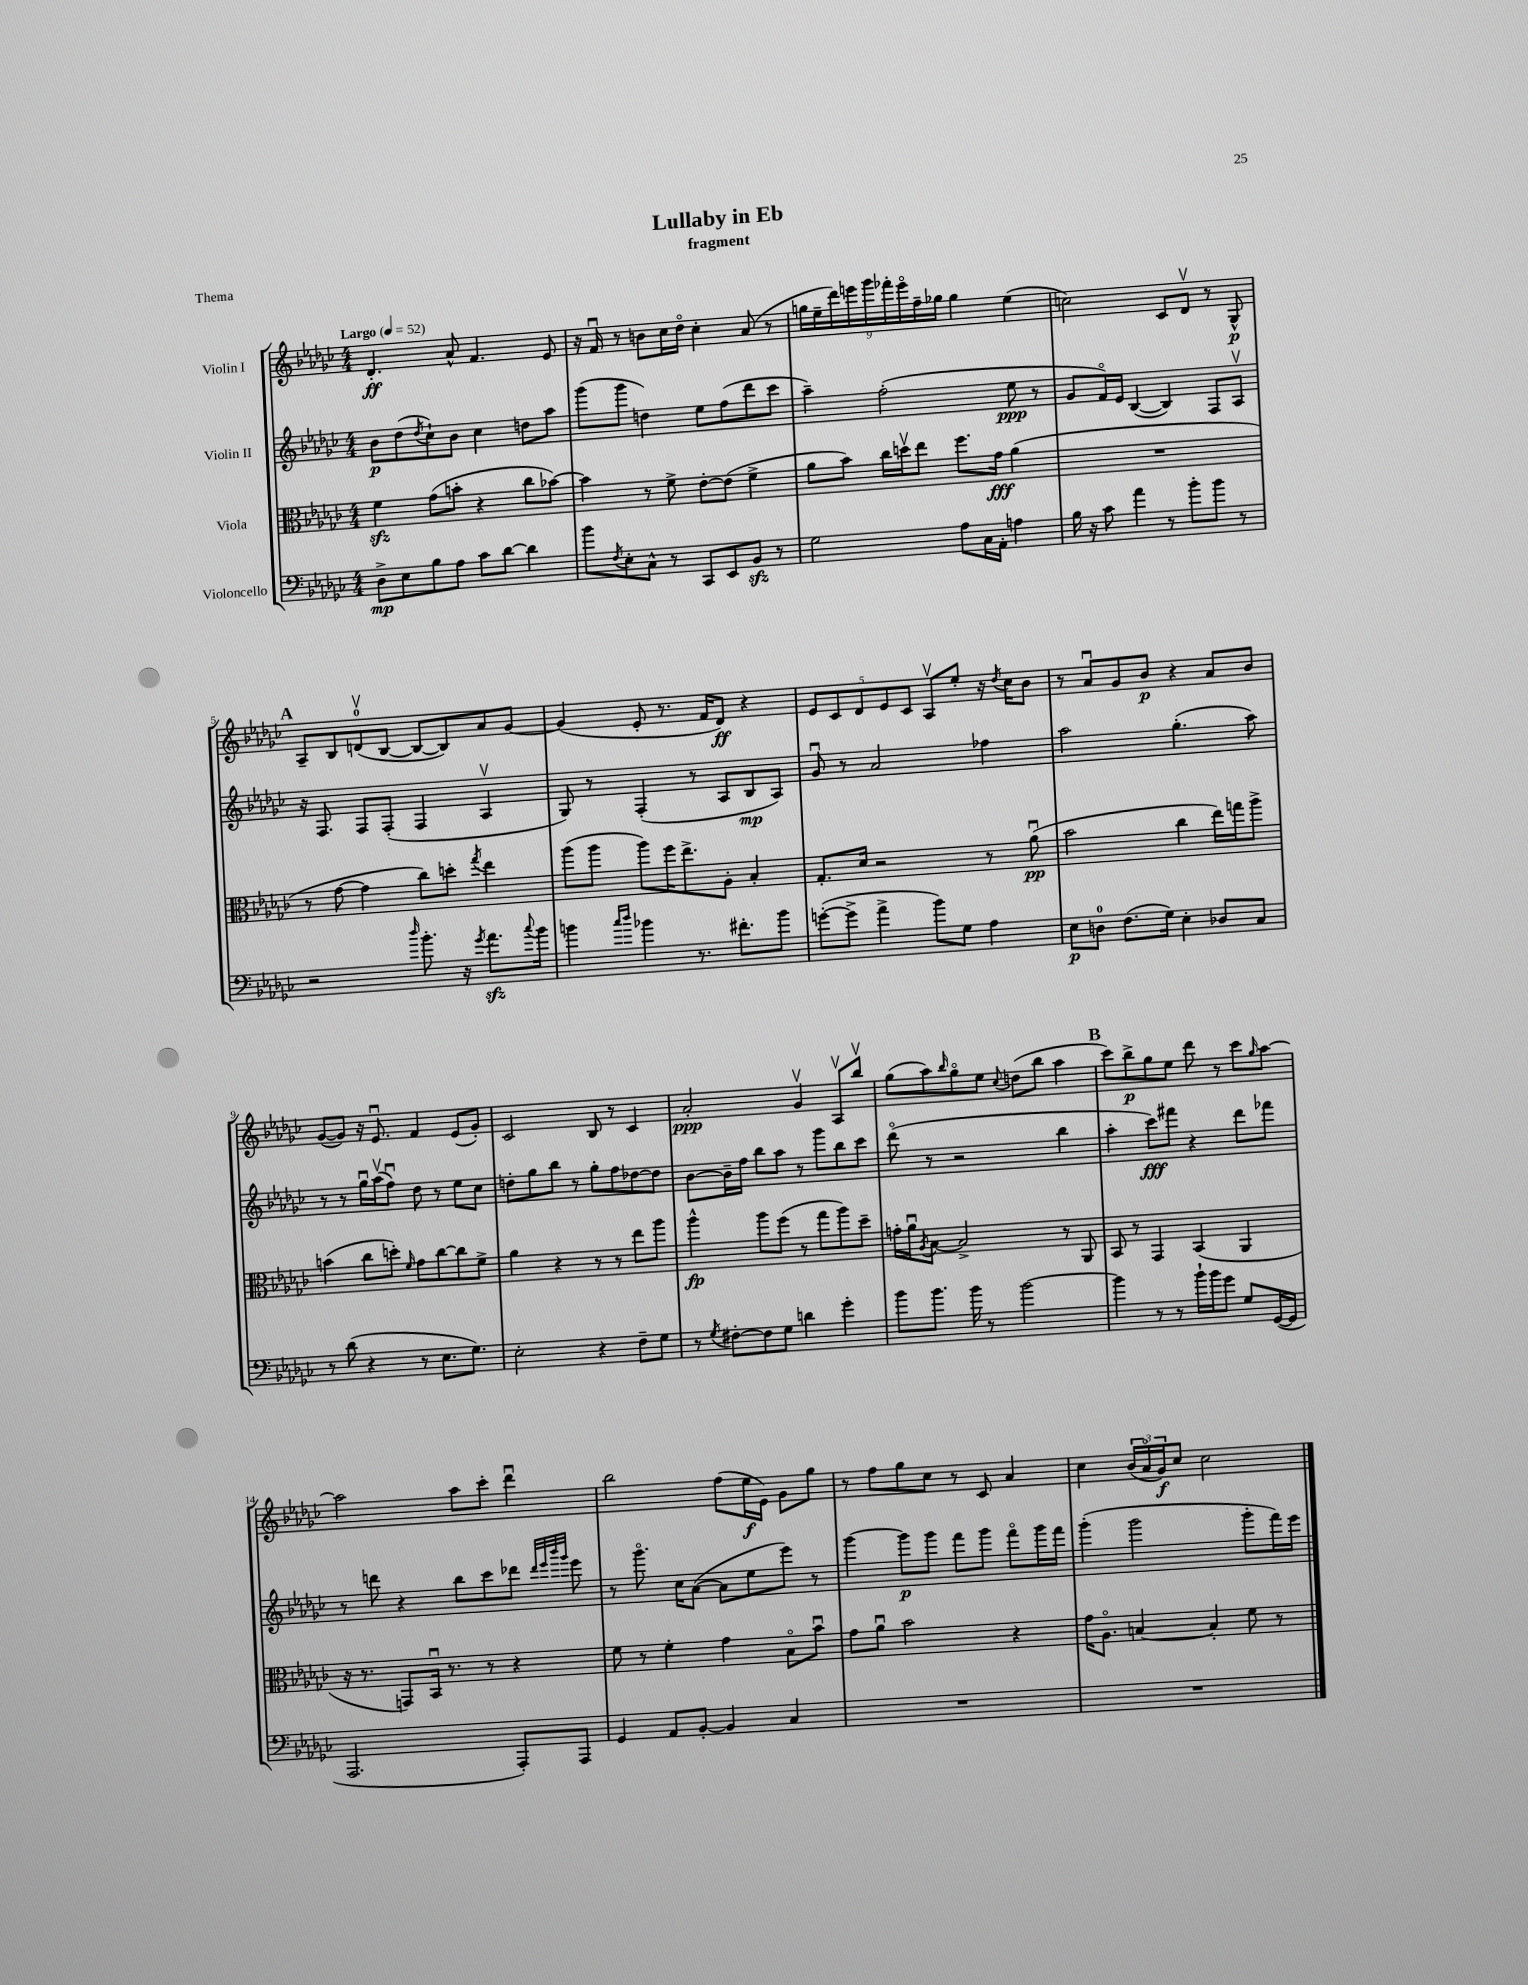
\header { title = "Lullaby in Eb" subtitle = "fragment" piece = "Thema" }
<<
\new StaffGroup <<
\new Staff = "s0" \with { instrumentName = "Violin I" } {
    \clef treble \key ges \major \numericTimeSignature \time 4/4 \tempo "Largo" 4 = 52
    des'4.-.\ff aes'8-^ f'4. ees'8 |
    r16 f'16\downbow r8 b'8 ces''16 des''16\flageolet ces''4-. aes'8( r8 |
    \tuplet 9/8 { g''16 ees''16-- des'''16) e'''16 ges'''16 fes'''16-. e'''16\flageolet f''16-- ges''16 } ges''4 ees''4( |
    c''2) ces'8 des'8\upbow r8 ges8-^\p |
    \mark \markup { \bold "A" } aes8-- bes8 d'8-0\upbow( bes8~ bes8~ bes8) aes'8 ges'8~ |
    ges'4( ees'8-. r8. f'16 des'8\ff) r4 |
    \tuplet 5/4 { ees'8 ces'8 des'8 ees'8 ces'8 } aes8\upbow ees''8-. r16 \acciaccatura { des''8 } ces''16 bes'8 |
    r8 aes'8\downbow ges'8 bes'8\p r4 aes'8 bes'8 |
    ges'8~( ges'8) r16 ees'8.\downbow f'4 ees'8( ges'8-.) |
    ces'2 bes8 r8 ces'4 |
    aes'2-.\ppp ges'4\upbow aes8\upbow bes''8\upbow |
    ges''8( aes''8) \grace { bes''16 } ges''8\flageolet ees''8 \appoggiatura { ces''8 } d''8( bes''8 aes''4 |
    \mark \markup { \bold "B" } ces'''8) bes''8->\p ges''8 ees''8 des'''8 r8 ces'''8 \grace { ges''16 } aes''8~ |
    aes''2 aes''8 ces'''8-. des'''4\downbow |
    bes''2 f''8( ees''16\f ees'16) ges'8 ges''8 |
    r8 f''8 ges''8 ces''8 r8 ces'8 aes'4 |
    ces''4 \tuplet 3/2 { bes'16( aes'16\flageolet ges'16\f) } ces''8 ces''2 \bar "|." |
}
\new Staff = "s1" \with { instrumentName = "Violin II" } {
    \clef treble \key ges \major \numericTimeSignature \time 4/4
    bes'8\p des''8( \acciaccatura { des''8 } ces''8-!) bes'8 ces''4 d''8 aes''8 |
    ges'''8( ges'''8 d''4) ees''8 f''8( des'''8 ces'''8 |
    aes''4--) f''2-.( ees''8\ppp r8 |
    ges'8 f'16\flageolet) ees'16 bes4~( bes4) f8 aes8\upbow |
    \mark \markup { \bold "A" } r16 f8. f8 f8-.( f4 aes4\upbow |
    ges8) r8 f4-.( r8 aes8 bes8\mp aes8) |
    ges'8\downbow r8 aes'2 fes''4 |
    aes''2 ges''4.-.( aes''8) |
    r8 r8 ges''16\downbow aes''16\upbow( f''8\downbow) des''8 r8 ees''8 ces''8 |
    d''8-. ges''8 bes''8 r8 ges''8-. f''8 des''8~ des''8 |
    bes'8~ bes'16-- f''16 bes''8 aes''8 r8 ges'''8 bes''8 ces'''8 |
    des'''8\flageolet( r8 r2 bes''4 |
    \mark \markup { \bold "B" } aes''4-. ces'''8\fff) fis'''8 r4 des'''8 fes'''8 |
    r8 d'''8 r4 bes''8 ces'''8 des'''8 \grace { des'''32 ees'''32 bes'''32 ges'''32 } ees'''8 |
    r8 ges'''8.\flageolet ces''16 aes'8~( aes'8 ees''8 ees'''8) r8 |
    ges'''4~ ges'''8\p ges'''8 f'''8 ges'''8 f'''8\flageolet ges'''16 f'''16 |
    ges'''4-.( ges'''2 ges'''8-. f'''16) ees'''16 \bar "|." |
}
\new Staff = "s2" \with { instrumentName = "Viola" } {
    \clef alto \key ges \major \numericTimeSignature \time 4/4
    f'4\sfz ges'8( b'8-. r4 ces''8 bes'8~) |
    bes'4 r8 f'8-> ees'8~-. ees'8( f'4-> |
    aes'8 bes'8) ces''16 d''16\upbow ees''8 f''8. ges'16\fff aes'4( |
    R1 |
    \mark \markup { \bold "A" } r8 ges'8~ ges'4 ces''8) d''8-. \acciaccatura { ges''8 } ees''4 |
    aes''8( aes''8 aes''8) f''16 ees''8.-> aes8-. bes4-. |
    ges8.-. des'16 r2 r8 aes'8\downbow\pp( |
    bes'2 ces''4 ees''16) g''16 aes''8-> |
    b'4( ces''8 d''8-.) \grace { f'16 } ges'8 ces''8~ ces''8 f'8-> |
    aes'4 r4 r8 r8 ees''8 aes''8 |
    aes''4-^\fp aes''8 f''8( r8 ges''8 aes''8) des''8-- |
    g'16-. aes'16\downbow \acciaccatura { aes8 } bes8~ bes2-> r8 aes,8 |
    \mark \markup { \bold "B" } bes,8 r8 ges,4 bes,4( aes,4 |
    r16 r8. g,8) bes,16\downbow r8. r8 r4 |
    f'8 r8 f'4-. ges'4 bes8\flageolet bes'8\downbow |
    ges'8 aes'8\downbow bes'2 r4 |
    ges'16 aes8.\flageolet b4~ b4-. f'8 r8 \bar "|." |
}
\new Staff = "s3" \with { instrumentName = "Violoncello" } {
    \clef bass \key ges \major \numericTimeSignature \time 4/4
    des8->\mp ees8 bes8 aes8 ces'8 des'8~ des'4 |
    bes'8 \acciaccatura { f8 } ees8-. ces8-^ r8 ces,8 ees,8 bes,8\sfz r8 |
    ges2 aes8 ces16 aes,16-. a4 |
    bes16 r16 ces'8 aes'4 r8 bes'8-. bes'8 r8 |
    \mark \markup { \bold "A" } r2 \grace { des''16 } bes'8.-. r16 \acciaccatura { ges'8 } aes'8.\sfz \appoggiatura { ces''8 } bes'16 |
    b'4 \grace { ces''16 des''16 } bes'4 r8. fis'8.-. bes'8 |
    g'8~-.( g'8-> aes'4-> bes'8) ges8 aes4 |
    ees8\p d8-0 f8.( ges16) ees4-. des8 ces8 |
    r8 des'8( r4 r8 ees8. ges8.) |
    ees2-. r4 f8-- ges8 |
    r8 \acciaccatura { ges8 } fis8~-. fis8 ges8 d'4 ges'4-. |
    bes'8 bes'8. bes'16 r8 bes'2~ |
    \mark \markup { \bold "B" } bes'4 r8 r8 bes'16-! bes'16 ges'8 ges8 ges,16~( ges,16 |
    aes,,2. aes,,8-.) aes,,8 |
    ges,4 aes,8 bes,8~-. bes,4 ces4 |
    R1 |
    R1 \bar "|." |
}
>>
>>
